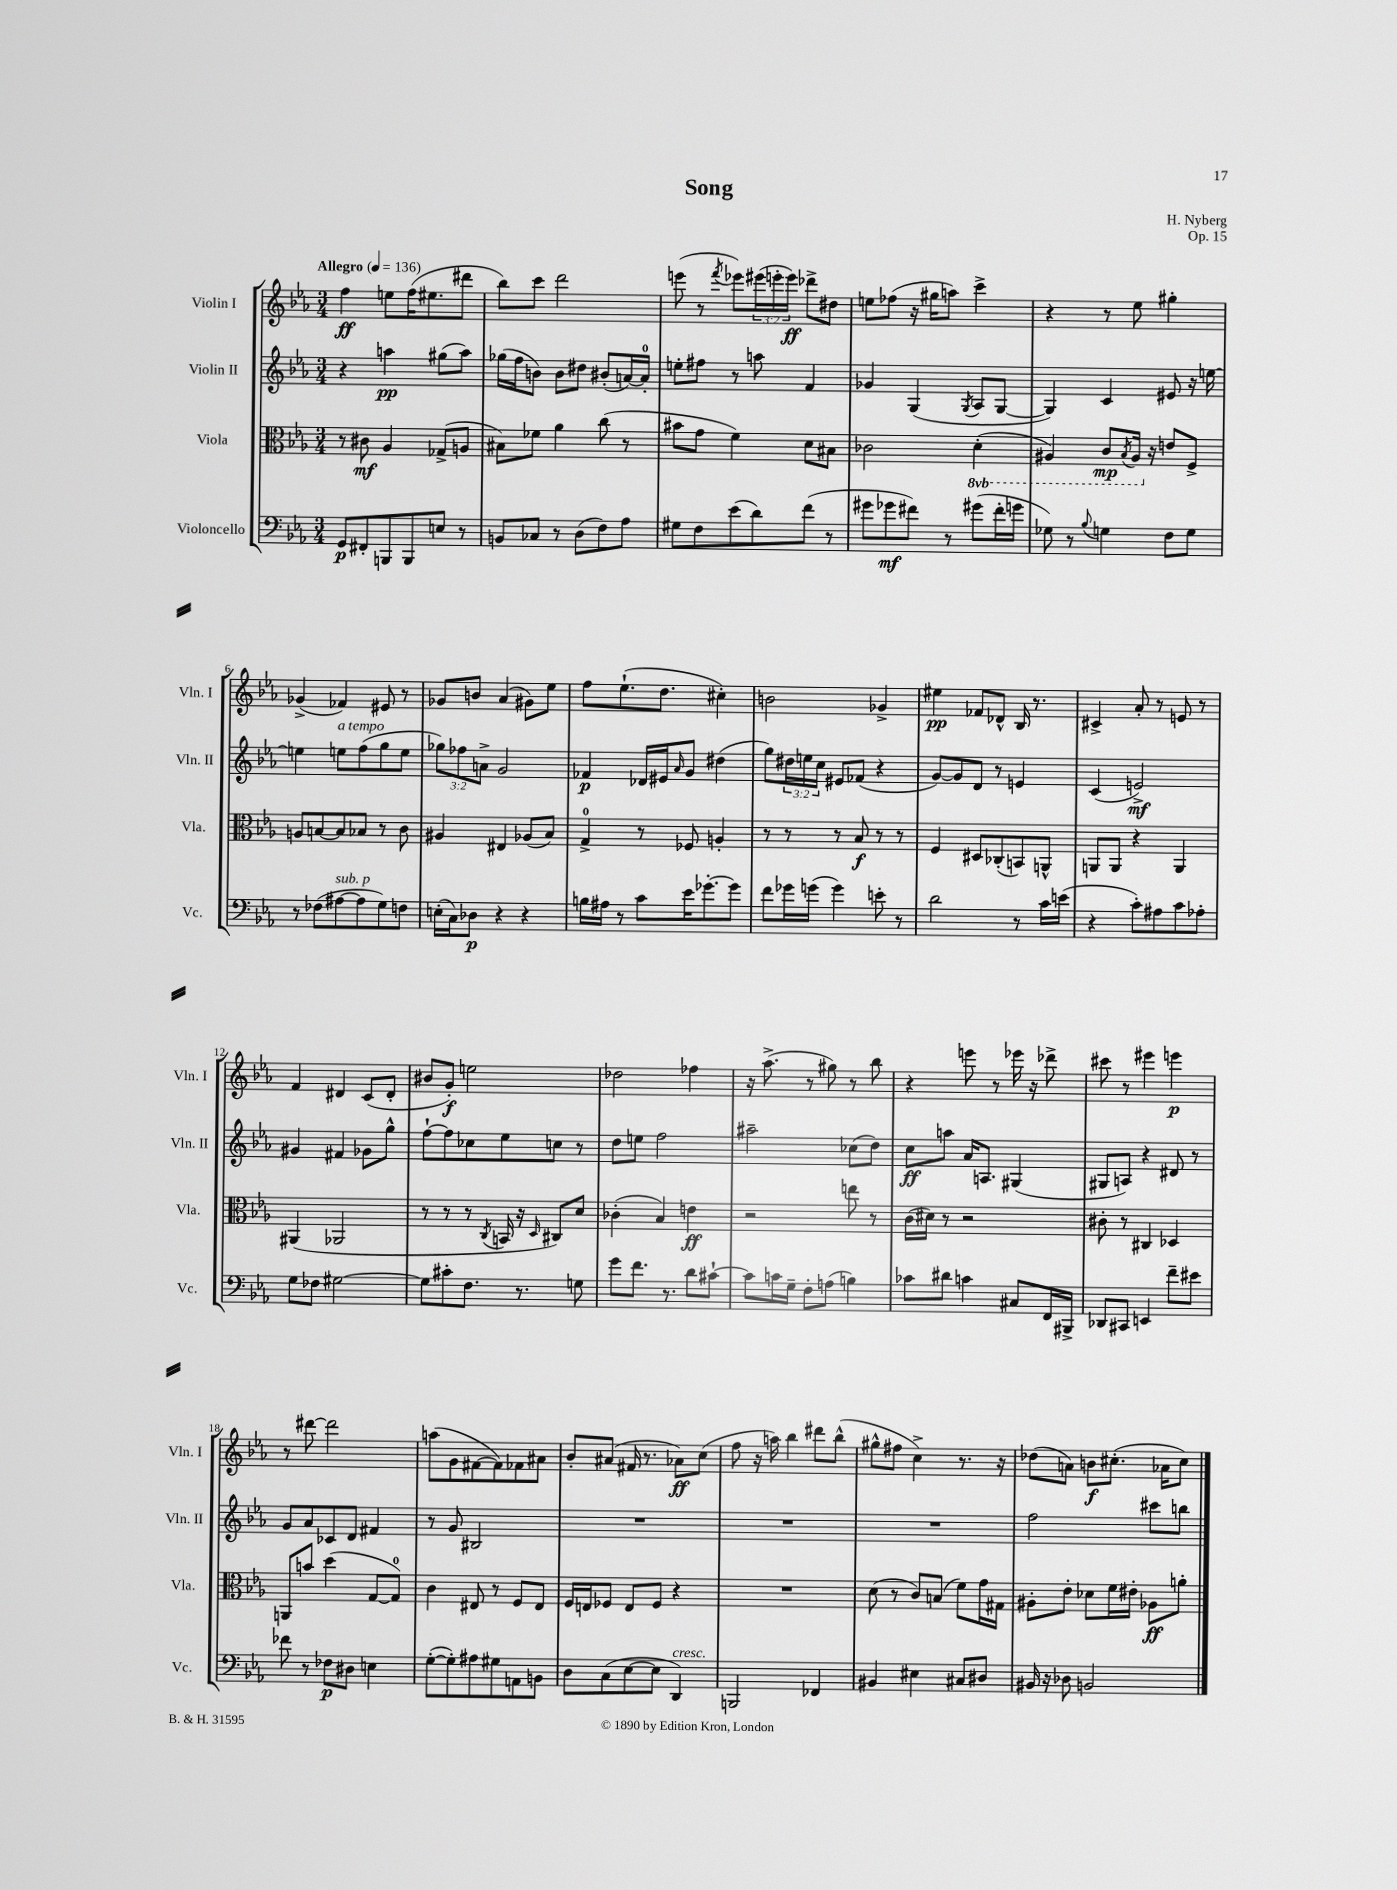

**kern	**kern	**kern	**kern
*staff4	*staff3	*staff2	*staff1
*clefF4	*clefC3	*clefG2	*clefG2
*k[b-e-a-]	*k[b-e-a-]	*k[b-e-a-]	*k[b-e-a-]
*M3/4	*M3/4	*M3/4	*M3/4
*MM136	*MM136	*MM136	*MM136
8GG	8r	4r	4ff
8FF#'	8c#	.	.
8BBB	4A-	4aa	8ee
8BBB	.	.	(16ff
.	.	.	8.ee#
8E	(8G-^	(8gg#	.
8r	8A	8aa)	8ddd#
=	=	=	=
8BB	8B#)	(16gg-	8bb-)
.	.	16ff	.
8C-	8f-	8b)	8ccc
8r	4a-	8b	2ddd
(8D	.	8dd#	.
8F)	(8cc	(8b#'	.
8A-	8r	[16a)	.
.	.	16a']	.
=	=	=	=
8G#	8b#	8ee'	(8eee
8F	8g	8ff#	8r
.	.	.	8qfff
(8e-	4f)	8r	8eee-)
8d)	.	8aa	(24eee#
.	.	.	24eee'
.	.	.	24eee)
(8f	8d	4f	8ddd-^
8r	8B#	.	8dd#
=	=	=	=
8g#	2c-	4g-	8ee
8g-	.	.	(8ff-
8f#)	.	(4G	16r
.	.	.	16gg#
8r	.	.	8aa)
.	.	8qG	.
(8g#	(4D'	8A-	4ccc^
16f#'	.	[8G	.
16g	.	.	.
=	=	=	=
8G-)	4AA#)	4G])	4r
8r	.	.	.
8qqB-	.	.	.
4G	8C	4c	8r
.	8qBB-	.	.
.	16AA#	.	8ee-
.	16r	.	.
8F	8e	8e#	4gg#'
8G	8F^	16r	.
.	.	[16ee	.
=	=	=	=
8r	8A	4ee]	(4g-^
(8F-	[8B	.	.
[8A#	8B]	8ee	4f-)
8A#]	8B-	(8ff	.
8G)	8r	8gg	8e#
8F	8c	8ee	8r
=	=	=	=
(16E'	4A#	12gg-)	8g-
16C)	.	.	.
.	.	12ff-	.
8D-	.	.	8b
.	.	12a^	.
4r	4E#	2g	(4a-
4r	(8A-	.	8g#)
.	8B-)	.	8ee-
=	=	=	=
16B	4G^	4f-	8ff
16A#	.	.	.
8r	.	.	(8.ee-`
8c	8r	16d-	.
.	.	16e#	8.dd
.	.	16qqa-	.
16e-	8F-	8g	.
[8.g-'	.	.	.
.	4A'	(4dd#	4cc#')
8g-]	.	.	.
=	=	=	=
8f	8r	8gg)	2b
16g-	8r	24dd#	.
.	.	24ee	.
(16g	.	.	.
.	.	24cc	.
4g)	8r	8e#	.
.	8B-	(8f-	.
8e'	8r	4r	4g-^
8r	8r	.	.
=	=	=	=
2d	4F	[8g)	4ee#
.	.	8g]	.
.	8D#	8d	8f-
.	(8C-'	8r	8d-^^
8r	8BB)	4e	16B-
.	.	.	8.r
16c	8AA^^	.	.
(16e	.	.	.
=	=	=	=
4r	8AA	(4c	4c#^
.	8AA	.	.
8c')	4r	2e^)	8a-'
8A#	.	.	8r
8c	4AA	.	8e
8A-'	.	.	8r
=	=	=	=
8G	(4AA#	4g#	4f
8F-	.	.	.
[2G#	2AA-	4f#	4d#
.	.	8g-	(8c
.	.	8gg^^	8d#'
=	=	=	=
8G#]	8r	[8ff`	8b#
8c#'	8r	8ff]	8g')
8.F	8r	8cc-	2ee
.	8qC	.	.
.	16BB	8ee-	.
8.r	16r	.	.
.	16qqD	.	.
.	8C#)	8cc	.
8G	8d	8r	.
=	=	=	=
8g	(4c-'	8dd	2dd-
8.f	.	8ee	.
.	4B-)	2ff	.
8.r	.	.	.
8d	4e	.	4ff-
[8c#`	.	.	.
=	=	=	=
8c#]	2r	2aa#~	16r
.	.	.	(8.aa-^
16c	.	.	.
16G~	.	.	.
8F'	.	.	8r
(8A	.	.	8gg#)
4B)	8ee	(8cc-	8r
.	8r	8dd)	8bb-
=	=	=	=
8c-	(16c	8cc	4r
.	16d#)	.	.
8d#	8r	8aa	.
4c	2r	16a-	8eee
.	.	8.A	.
.	.	.	8r
8C#	.	(4G#	16eee-
.	.	.	16r
16FF	.	.	8ddd-^
16BBB#^	.	.	.
=	=	=	=
8DD-	8c#'	8G#	8ccc#
8CC#	8r	8A)	8r
4EE	4C#	4r	4eee#
8f~	4D-	8d#	4eee
8e#	.	8r	.
=	=	=	=
8f-	8AA	8g	8r
8r	8b	8a-	[8ddd#
8F-	(4dd	8c-	2ddd#]
8D#	.	8d	.
4E	[8G	4f#	.
.	8G])	.	.
=	=	=	=
([8G'	4c	8r	(8aa
8G'])	.	8g	8g
8A#	8E#	2B#	[8f#
8G#	8r	.	8f#])
8AA	8F	.	8f-
8BB	8E#	.	8a#
=	=	=	=
8D	16F	2.r	8b-'
.	16E	.	.
(8C	8F-	.	(8a#
[8E-	8E	.	16f#
.	.	.	8.r
8E-]	8F-	.	.
4DD)	4r	.	8a-)
.	.	.	(8cc
=	=	=	=
2BBB	2.r	2.r	8ff
.	.	.	16r
.	.	.	16aa)
.	.	.	4bb-
4FF-	.	.	8ddd#
.	.	.	(8bb-^^
=	=	=	=
4BB#	(8d	2.r	8gg#^^
.	8r	.	8ff#
4E#	8c)	.	4cc^)
.	(8B	.	.
8C#	8f)	.	8.r
8D#	16g	.	.
.	16G#	.	16r
=	=	=	=
16BB#	8A#'	2ff	(8dd-
16r	.	.	.
8D-	8e-'	.	8a)
2BB	8d-	.	8b
.	16f	.	(8.cc#'
.	16e#'	.	.
.	8A-	8ccc#	.
.	.	.	16a-
.	8a'	8bb	8cc#)
==	==	==	==
*-	*-	*-	*-
